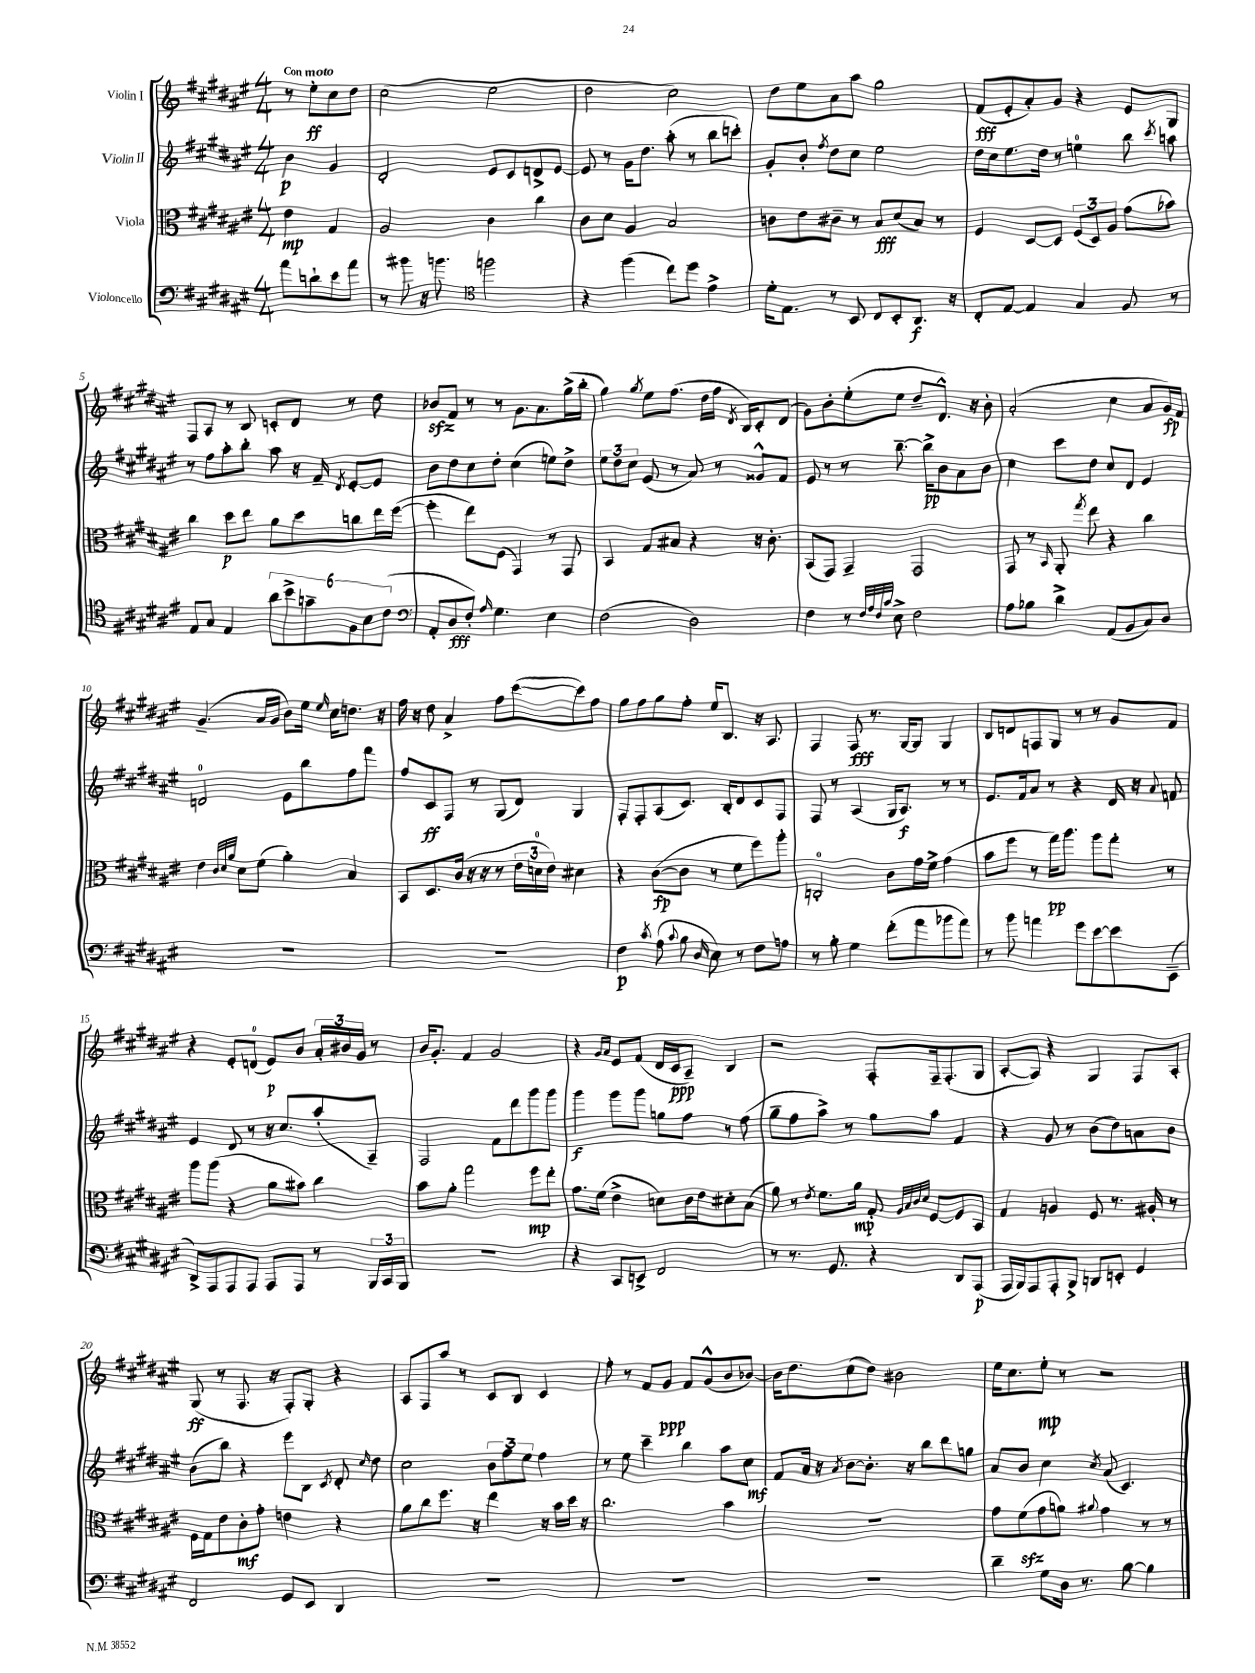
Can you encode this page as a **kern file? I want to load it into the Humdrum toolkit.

**kern	**kern	**kern	**kern
*staff4	*staff3	*staff2	*staff1
*clefF4	*clefC3	*clefG2	*clefG2
*k[f#c#g#d#a#e#]	*k[f#c#g#d#a#e#]	*k[f#c#g#d#a#e#]	*k[f#c#g#d#a#e#]
*M4/4	*M4/4	*M4/4	*M4/4
8a#	4e#	4b	8r
8d`	.	.	8ee#'
8e#	4G#	4g#	8cc#
8a#	.	.	8dd#
=	=	=	=
8r	2A#	2d#'	(2cc#
8b#	.	.	.
16r	.	.	.
8.b	.	.	.
*clefC4	*	*	*
2ff	4c#	8e#	2ee#
.	.	8c#	.
.	4cc#	8d^	.
.	.	[8e#	.
=	=	=	=
4r	8c#	8e#]	2dd#
.	8d#	8r	.
(4ff#	4A#	16g#	.
.	.	8.dd#	.
8cc#)	2B	(8aa#'	2cc#)
8dd#	.	8r	.
4e#^	.	8bb	.
.	.	8ccc')	.
=	=	=	=
16d#'	8c	8g#'	8dd#
8.E#	.	.	.
.	8e#	8b'	8ee#
.	.	8qff#	.
8r	8c#~	8dd#	8a#
8BB	8r	8cc#	8aa#
8C#	8B	2ee#	2gg#
8BB'	(8d#	.	.
8.AA#	8B)	.	.
.	8r	.	.
16r	.	.	.
=	=	=	=
8C#'	4F#	16dd#	(8f#
.	.	16cc#	.
[8E#	.	8.ee#	8e#'
4E#]	[8D#	.	8a#')
.	.	16dd#	.
.	8D#]	8r	8g#
4G#	(12F#	4ee	4r
.	12D#)	.	.
.	12A#	.	.
8F#	(8g#	8bb	8e#
.	.	8qccc#	.
8r	8b-)	8aa	8G#
=	=	=	=
8E#	4cc#	8r	8F#
8G#	.	8ff#	8A#
4E#	8dd#	8aa#'	8r
.	8ee#	8bb'	8B
12a#	8a#	8aa#	8c'
12b^	.	.	.
.	8dd#	16r	8d#
12g~	.	.	.
.	.	16f#~	.
.	.	8qd#	.
12F#	8cc	[8e#'	8r
12B	.	.	.
.	16ee#	8e#]	8dd#
(12c#	.	.	.
.	([16ff#	.	.
=	=	=	=
*clefF4	*	*	*
8AA#'	4ff#']	8b	8b-
8D#	.	8dd#	8f#
8F#')	8ee#)	8cc#	8r
16qqA#	.	.	.
4.G#	(8F#	8dd#'	8r
.	4GG#)	(4cc#	8.g#
.	.	.	8.a#
4E#	8r	8ee)	.
.	8GG#	8dd#^	(16gg#^
.	.	.	16bb'
=	=	=	=
(2F#	4BB	12ee#	4gg#)
.	.	12dd#	.
.	.	12cc#	.
.	.	.	8qgg#
.	8G#	(8e#	8ee#
.	8B#	8r	(8.ff#
2D#)	4r	8a#)	.
.	.	.	16dd#
.	.	8r	16ff#
.	.	.	8qd#
.	.	.	16B)
.	16r	8g##^^	8c#'
.	8.c#'	.	.
.	.	8f#	(8d#
=	=	=	=
4F#	(8BB	8e#	8g#)
.	8GG#)	8r	8b'
8r	4GG#~	8r	(8ee#'
32qqF#	.	.	.
32qqA#	.	.	.
32qqF#	.	.	.
32qqc#	.	.	.
8E#^	.	[8.bb~	8ee#
2F#	2GG#	.	8dd#~
.	.	16bb^]	.
.	.	8b	8.d#^^)
.	.	8a#	.
.	.	.	16r
.	.	8b	8b'
=	=	=	=
8A#	8GG#	4cc#	(2a#'
8B-	8r	.	.
.	16qqBB	.	.
4d#^	8AA#'	8ccc#	.
.	8qgg#	.	.
.	8ee#	8dd#	.
(8AA#	4r	8cc#	4cc#
8BB	.	8d#	.
8C#)	4cc#	4e#	8a#
8D#	.	.	16g#)
.	.	.	16f#
=	=	=	=
1r	4e#	2d	(4.g#~
.	32qqc#	.	.
.	32qqd#	.	.
.	32qqa#	.	.
.	8d#	.	.
.	(8f#	.	16a#
.	.	.	16g#
.	4a#')	8e#	8b)
.	.	8bb	16ee#
.	.	.	16qqee#
.	.	.	16cc#
.	4B	8ff#	8.dd
.	.	8fff#	.
.	.	.	16r
=	=	=	=
1r	8BB	8ff#	16ff#
.	.	.	16r
.	8.D#	8c#	8dd#
.	.	8F#	4a#^
.	(16c#	.	.
.	16r	8r	.
.	16r	.	.
.	8r	(8G#	8ff#
.	24e#	8d#)	([8ccc#
.	24d	.	.
.	24e#)	.	.
.	4d#	4G#	8ccc#])
.	.	.	8ff#
=	=	=	=
4F#	4r	8F#'	8gg#
.	.	8F#'	8ff#
8qc#	.	.	.
(8A#	([8c#	(8A#	8gg#
8qqc#	.	.	.
8B	8c#]	8.c#)	8ff#'
16qqD#	.	.	.
8E#)	8r	.	16ee#
.	.	16B'	8.B
8r	8f#	8d#	.
8F#	8ff#)	8c#	16r
.	.	.	8.A#
8A	8aa#'	8F#	.
=	=	=	=
8r	2C'	8F#	4F#
8B'	.	8r	.
4G#	.	(4A#	8F#
.	.	.	8.r
(8f#'	8c#	16G#	.
.	.	8.A#)	[16G#
8a#	16g#	.	8G#]
.	16f#^	.	.
8b-	(4g#	8r	4G#
8a#)	.	8r	.
=	=	=	=
8r	8b	8.e#	8B
8b	8ff#	.	8d
.	.	16f#	.
4a	8r	8a#	8F
.	16gg#)	8r	8G#
.	8.aa#	.	.
8g#	.	4r	8r
[8e#	8aa#	.	8r
8e#]	8gg#'	16d#	8g#
.	.	16r	.
.	.	8qqa#	.
(8EE#~	8r	8f	8f#
=	=	=	=
8DD#^)	8aa#	4e#	4r
8AAA#	(8aa#	.	.
8AAA#	4r	8d#	8e#'
8AAA#	.	8r	(8d
8AAA#	8a#	16r	8e#)
.	.	8.cc#	.
8AAA#	8b#)	.	8b
8r	4cc#	(8aa#'	24a#'
.	.	.	24b#
.	.	.	24g#
24BBB	.	8A#~)	8r
24CC#	.	.	.
24BBB	.	.	.
=	=	=	=
1r	8b	2F#	16b
.	.	.	8.g#'
.	8a#'	.	.
.	2gg#	.	4f#
.	.	8f#	2g#
.	.	8ddd#	.
.	8ff#	8ggg#	.
.	8ee#'	8ggg#	.
=	=	=	=
4r	8.g#	4ggg#	4r
.	(16f#	.	.
.	.	.	16qqg#
.	.	.	16qqa#
8CC#	4e#^	8ggg#	8e#
8EE^	.	8ggg#	(8f#
2FF#	8d)	8gg	16d#
.	.	.	16c#
.	16c#	8ff#	8A#~)
.	16e#	.	.
.	8d#'	8r	4B
.	(8B	(8ff#	.
=	=	=	=
8r	8a#)	8gg#~	2r
8.r	8r	8ff#	.
.	8qe#	.	.
.	8.f#	8aa#^)	.
8.GG#	.	.	.
.	.	8r	.
.	16a#	.	.
4r	8G#'	8gg#	8F#'
.	32qqA#	.	.
.	32qqB	.	.
.	32qqc#	.	.
.	32qqd#	.	.
.	[8F#	8aa#	16F#~
.	.	.	(8.F#'
8DD#	8F#]	4f#	.
(8AAA#	8BB	.	8G#
=	=	=	=
16AAA#	4G#	4r	[8A#'
16BBB)	.	.	.
8AAA#	.	.	8A#])
8AAA#'	4A	8g#	4r
8BBB^	.	8r	.
8DD	8F#	(8b	4G#
8EE'	8.r	8dd#)	.
4GG#	.	8a	8F#
.	16A#'	.	.
.	8r	8b	8A#'
=	=	=	=
2FF#	16F#	(8b	(8G#
.	16G#	.	.
.	8e#	8bb)	8r
.	8c#'	4r	8.F#
.	8g#'	.	.
.	.	.	16r
8GG#	4e	8eee#	8F#')
8EE#	.	8B	8G#'
.	.	8qc#	.
4DD#	4r	8d#'	4r
.	.	16qqcc#	.
.	.	8dd#	.
=	=	=	=
1r	8a#	2cc#	8A#
.	8cc#	.	8F#
.	8.ff#	.	8aa#
.	.	.	8r
.	16r	.	.
.	4ee#	12b	8c#
.	.	12ff#	.
.	.	.	8B
.	.	12ee#	.
.	16r	4ff#	4c#
.	16b	.	.
.	16dd#	.	.
.	16r	.	.
=	=	=	=
1r	2.cc#	8r	8ff#'
.	.	8ee#	8r
.	.	4ccc#~	8f#
.	.	.	8g#
.	.	4bb	8f#
.	.	.	(8g#^^
.	4b	8aa#	8b
.	.	8cc#	[8b-)
=	=	=	=
1r	1r	8f#	16b-]
.	.	.	8.dd#
.	.	16a#	.
.	.	16r	.
.	.	8qa#	.
.	.	[8b	(8cc#
.	.	8.b']	8dd#)
.	.	.	2b#
.	.	16r	.
.	.	8bb	.
.	.	8ddd#	.
.	.	8gg	.
=	=	=	=
4d#~	8g#	8a#	16ee#
.	.	.	8.cc#
.	(8f#	8b	.
8G#	8g#	4cc#	8ee#'
16D#	8a)	.	8r
8.r	.	.	.
.	8qqa#	8qcc#	.
.	4g#	(8a#	2r
[8B	.	4.c#)	.
4B]	8r	.	.
.	8r	.	.
==	==	==	==
*-	*-	*-	*-
